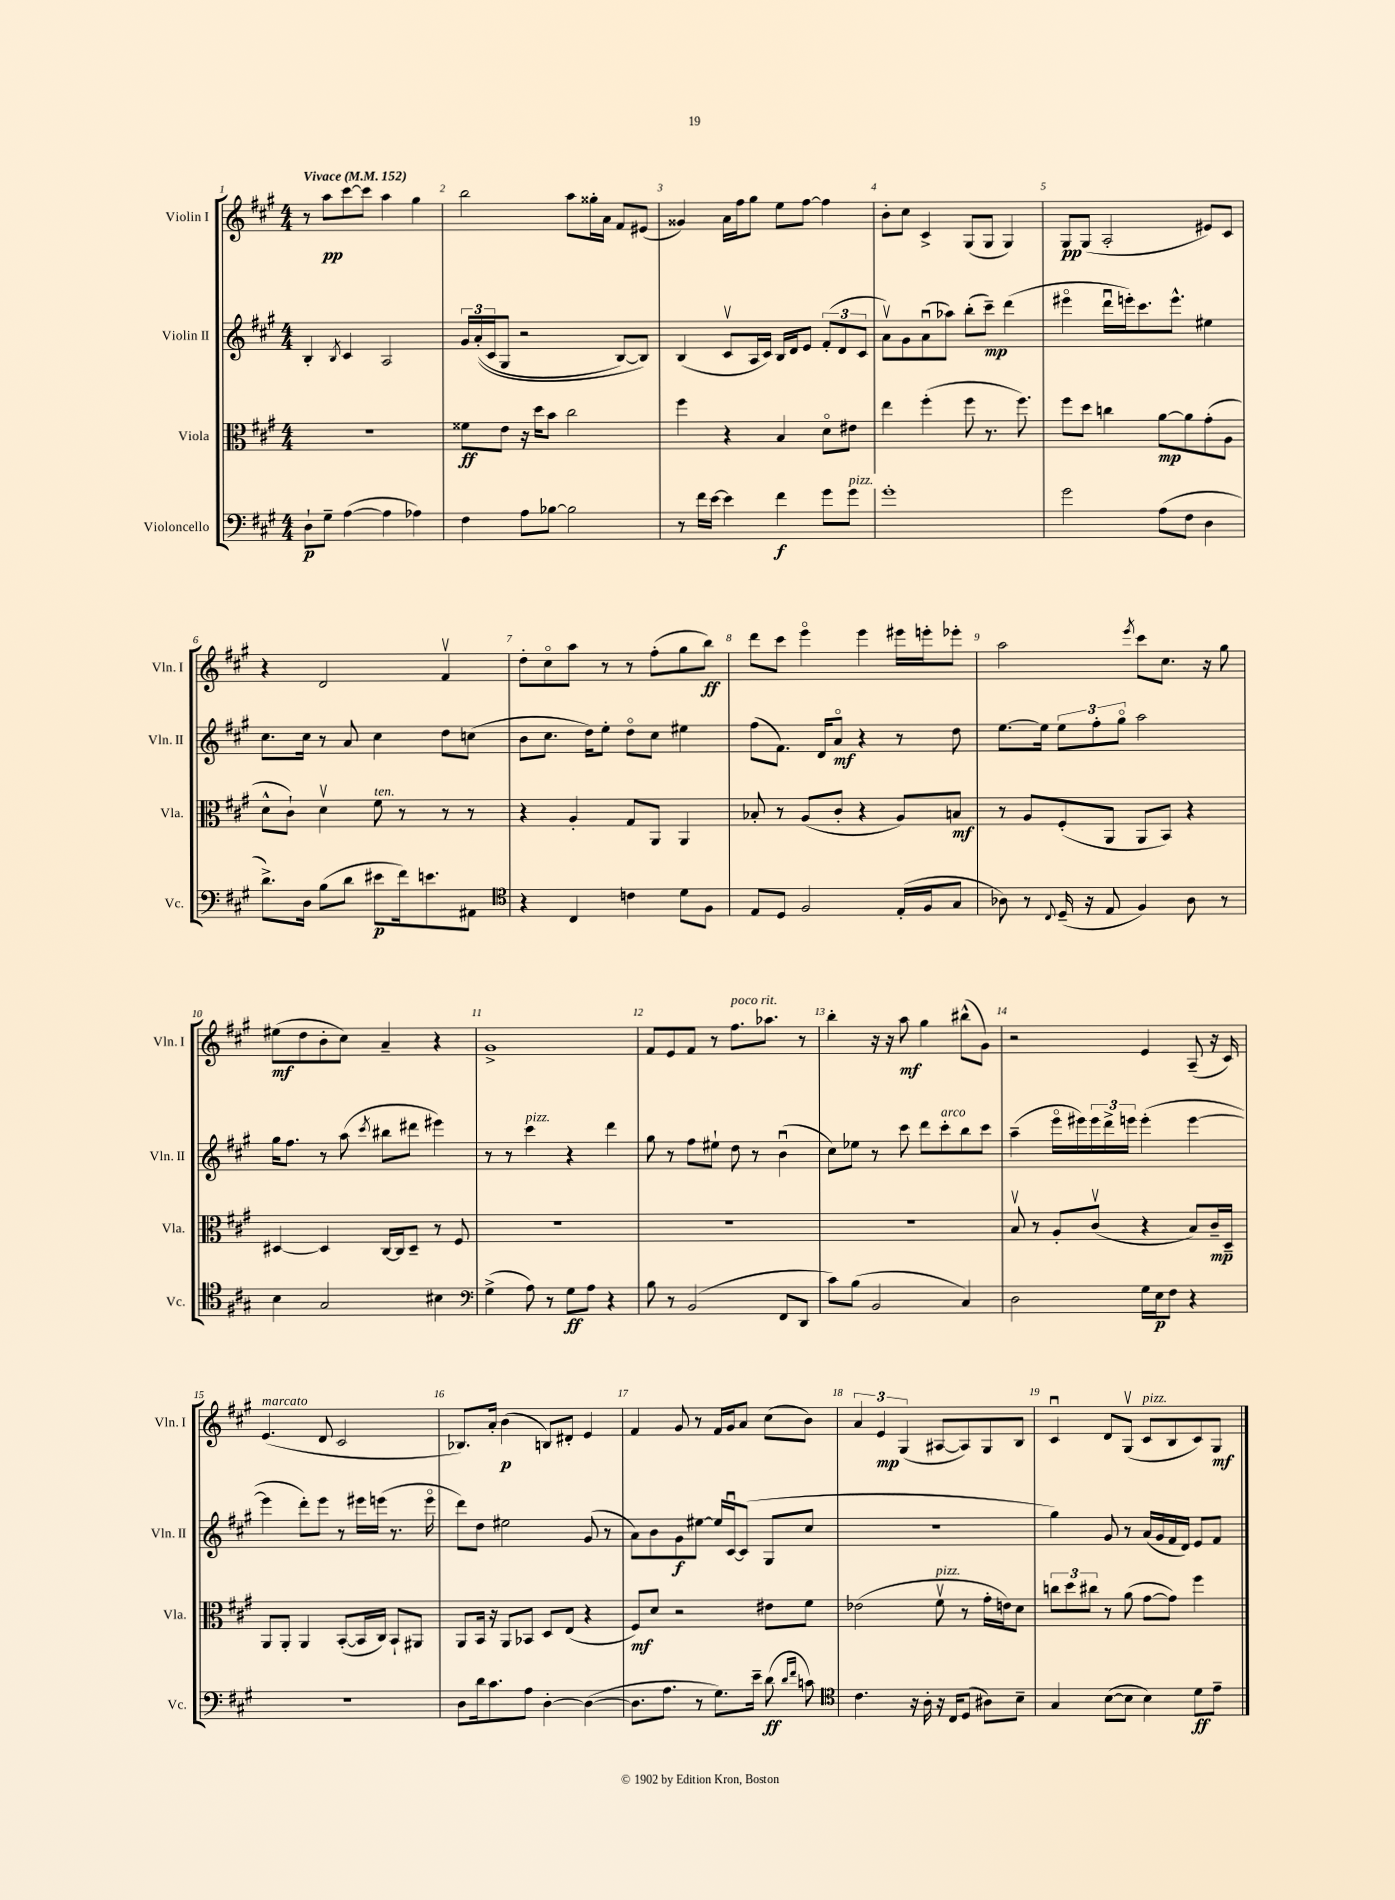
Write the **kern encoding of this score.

**kern	**kern	**kern	**kern
*staff4	*staff3	*staff2	*staff1
*clefF4	*clefC3	*clefG2	*clefG2
*k[f#c#g#]	*k[f#c#g#]	*k[f#c#g#]	*k[f#c#g#]
*M4/4	*M4/4	*M4/4	*M4/4
*MM152	*MM152	*MM152	*MM152
8D`	1r	4B'	8r
8G#~	.	.	8aa
.	.	8qB	.
([4A	.	4c#	[8ccc#
.	.	.	8ccc#]
4A]	.	2A	4aa
4A-)	.	.	4gg#
=	=	=	=
4F#	8f##	24g#	2bb
.	.	&((24a'	.
.	.	24c#	.
.	8e	8G#	.
8A	16r	2r	.
.	16dd	.	.
[8B-	8b	.	.
2B-]	2cc#	.	8aa
.	.	.	16gg##'
.	.	.	16a
.	.	[8B)	8f#
.	.	8B]&)	(8e#
=	=	=	=
8r	4ff#	(4B	4g##)
16f#	.	.	.
[16e	.	.	.
4e]	4r	8c#v	16a
.	.	.	16ff#
.	.	16A	8gg#
.	.	16c#)	.
4f#	4B	16B	8ee
.	.	16d	.
.	.	8e	[8ff#
8g#	8do	(12f#'	4ff#]
.	.	12d	.
8g#	8e#	.	.
.	.	12c#	.
=	=	=	=
1g#'	4ee	8av)	8b'
.	.	8g#	8cc#
.	(4ff#'	(8au	4c#^
.	.	8aa-)	.
.	8ff#	(8bb'	(8G#
.	8.r	8ccc#~)	8G#
.	.	(4ddd	4G#)
.	8.ff#)	.	.
=	=	=	=
2g#	8ff#	4eee#o	8G#
.	8dd	.	(8G#
.	4cc	16dddu	2A'
.	.	16eee')	.
.	.	8.ccc#	.
(8A	[8a	.	.
.	.	8.eee^^	.
8F#	8a]	.	.
4D	(8g#'	4ee#	8e#)
.	8A	.	8c#
=	=	=	=
8.d^)	8d^^	8.cc#	4r
.	8c#`)	.	.
16D	.	16cc#	.
(8B	4dv	8r	2d
8d	.	8a	.
8e#	8f#	4cc#	.
16f#)	8r	.	.
8.e	.	.	.
.	8r	8dd	4f#v
8AA#	8r	(8cc	.
=	=	=	=
*clefC4	*	*	*
4r	4r	8b	8dd'
.	.	8.cc#	8cc#o
4C#	4A'	.	8aa
.	.	16dd)	.
.	.	8ee'	8r
4c	8G#	8ddo	8r
.	8AA	8cc#	(8ff#'
8d	4AA	4ee#	8gg#
8F#	.	.	8bb)
=	=	=	=
8E	8B-'	(8ff#	8ddd
8D	8r	8.f#)	8ccc#
2F#	(8A	.	4eeeo
.	.	16d	.
.	8c#'	8ao	.
.	4r	4r	4eee
(16E'	8A)	8r	16eee#
16F#	.	.	16eee'
8G#	8B	8dd	8eee-'
=	=	=	=
8A-)	8r	[8.ee	2aa
8r	8A	.	.
.	.	16ee]	.
8qqC#	.	.	.
(16D~	(8F#'	12ee	.
16r	.	.	.
.	.	12ff#'	.
8E	8AA	.	.
.	.	12gg#o	.
.	.	.	8qeee
4F#)	8AA	2aa	8ccc#
.	8BB)	.	8.cc#
8A-	4r	.	.
.	.	.	16r
8r	.	.	8gg#
=	=	=	=
4B	[4D#	16gg#	(8ee#
.	.	8.ff#	.
.	.	.	8dd
2G#	4D#]	8r	8b'
.	.	(8aa	8cc#)
.	.	8qccc#	.
.	[16C#	8bb#	4a~
.	16C#]	.	.
.	8D#~	8ddd#	.
4B#	8r	4eee#)	4r
.	8F#	.	.
=	=	=	=
*clefF4	*	*	*
(4G#^	1r	8r	1g#^
.	.	8r	.
8A)	.	4ccc#	.
8r	.	.	.
8G#	.	4r	.
8A	.	.	.
4r	.	4ddd	.
=	=	=	=
8B	1r	8gg#	8f#
8r	.	8r	8e
(2BB	.	8ff#	8f#
.	.	8ee#`	8r
.	.	8dd	8.ff#
.	.	8r	.
.	.	.	8.aa-
8FF#	.	(4bu	.
8DD	.	.	8r
=	=	=	=
8c#)	1r	8cc#)	4bb'
(8B	.	8ee-	.
2BB	.	8r	16r
.	.	.	16r
.	.	8ccc#	8aa
.	.	8ddd	4gg#
.	.	8ccc#'	.
4C#)	.	8bb	(8bb#^^
.	.	8ccc#	8g#)
=	=	=	=
2D	8Bv	(4aa~	2r
.	8r	.	.
.	8A'	16eeeo	.
.	.	16eee#)	.
.	(8c#v	24eee#	.
.	.	24ddd^	.
.	.	24eee	.
16G#	4r	(4eee'	4e
16E	.	.	.
8F#	.	.	.
4r	8B)	[4eee	(8A~
.	16c#~	.	16r
.	16D~	.	16c#)
=	=	=	=
1r	8AA	4eee]	(4.e
.	8AA'	.	.
.	4AA	8ddd')	.
.	.	8eee	8d
.	([8BB'	8r	2c#
.	16BB]	16eee#	.
.	16C#)	(16eee	.
.	8BB`	8.r	.
.	8AA#	.	.
.	.	16eeeo	.
=	=	=	=
8D	8AA	8ddd)	8.B-)
16d	16BB	8dd	.
8.c#	16r	.	16a'
.	8AA	2ee#	(4b
8A	8BB-	.	.
[4D'	8D	.	8B)
.	(8E	.	8d#'
(4D_	4r	(8g#	4e
.	.	8r	.
=	=	=	=
8.D]	8F#)	8a)	4f#
.	8d	8b	.
8.A	.	.	.
.	2r	8g#	8g#
8r	.	[8ee#	8r
8.G#)	.	16ee#]	16f#
.	.	[16c#u	16g#
.	.	(8c#]	8a
16e~	.	.	.
(8d	8e#	8G#	(8cc#
16qqd	.	.	.
16qqf#	.	.	.
8c)	8f#	8cc#	8b)
=	=	=	=
*clefC4	*	*	*
4.c#	(2e-	1r	6a
.	.	.	6e
.	.	.	(6G#
16r	.	.	.
16A'	.	.	.
16r	8f#v	.	[8A#
16C#	.	.	.
(8D	8r	.	8A#])
8A#)	16g#'	.	8G#
.	16e)	.	.
8B~	8d	.	8B
=	=	=	=
4G#	12cc	4gg#)	4c#u
.	12dd	.	.
.	12cc#	.	.
([8B	8r	8g#	8d
8B]	(8a	8r	(8G#v
4B)	[8g#	(16a	8c#
.	.	16g#	.
.	8g#])	16f#	8B
.	.	16d)	.
8d	4ff#	8e	8c#)
8e~	.	8f#	8G#
==	==	==	==
*-	*-	*-	*-
